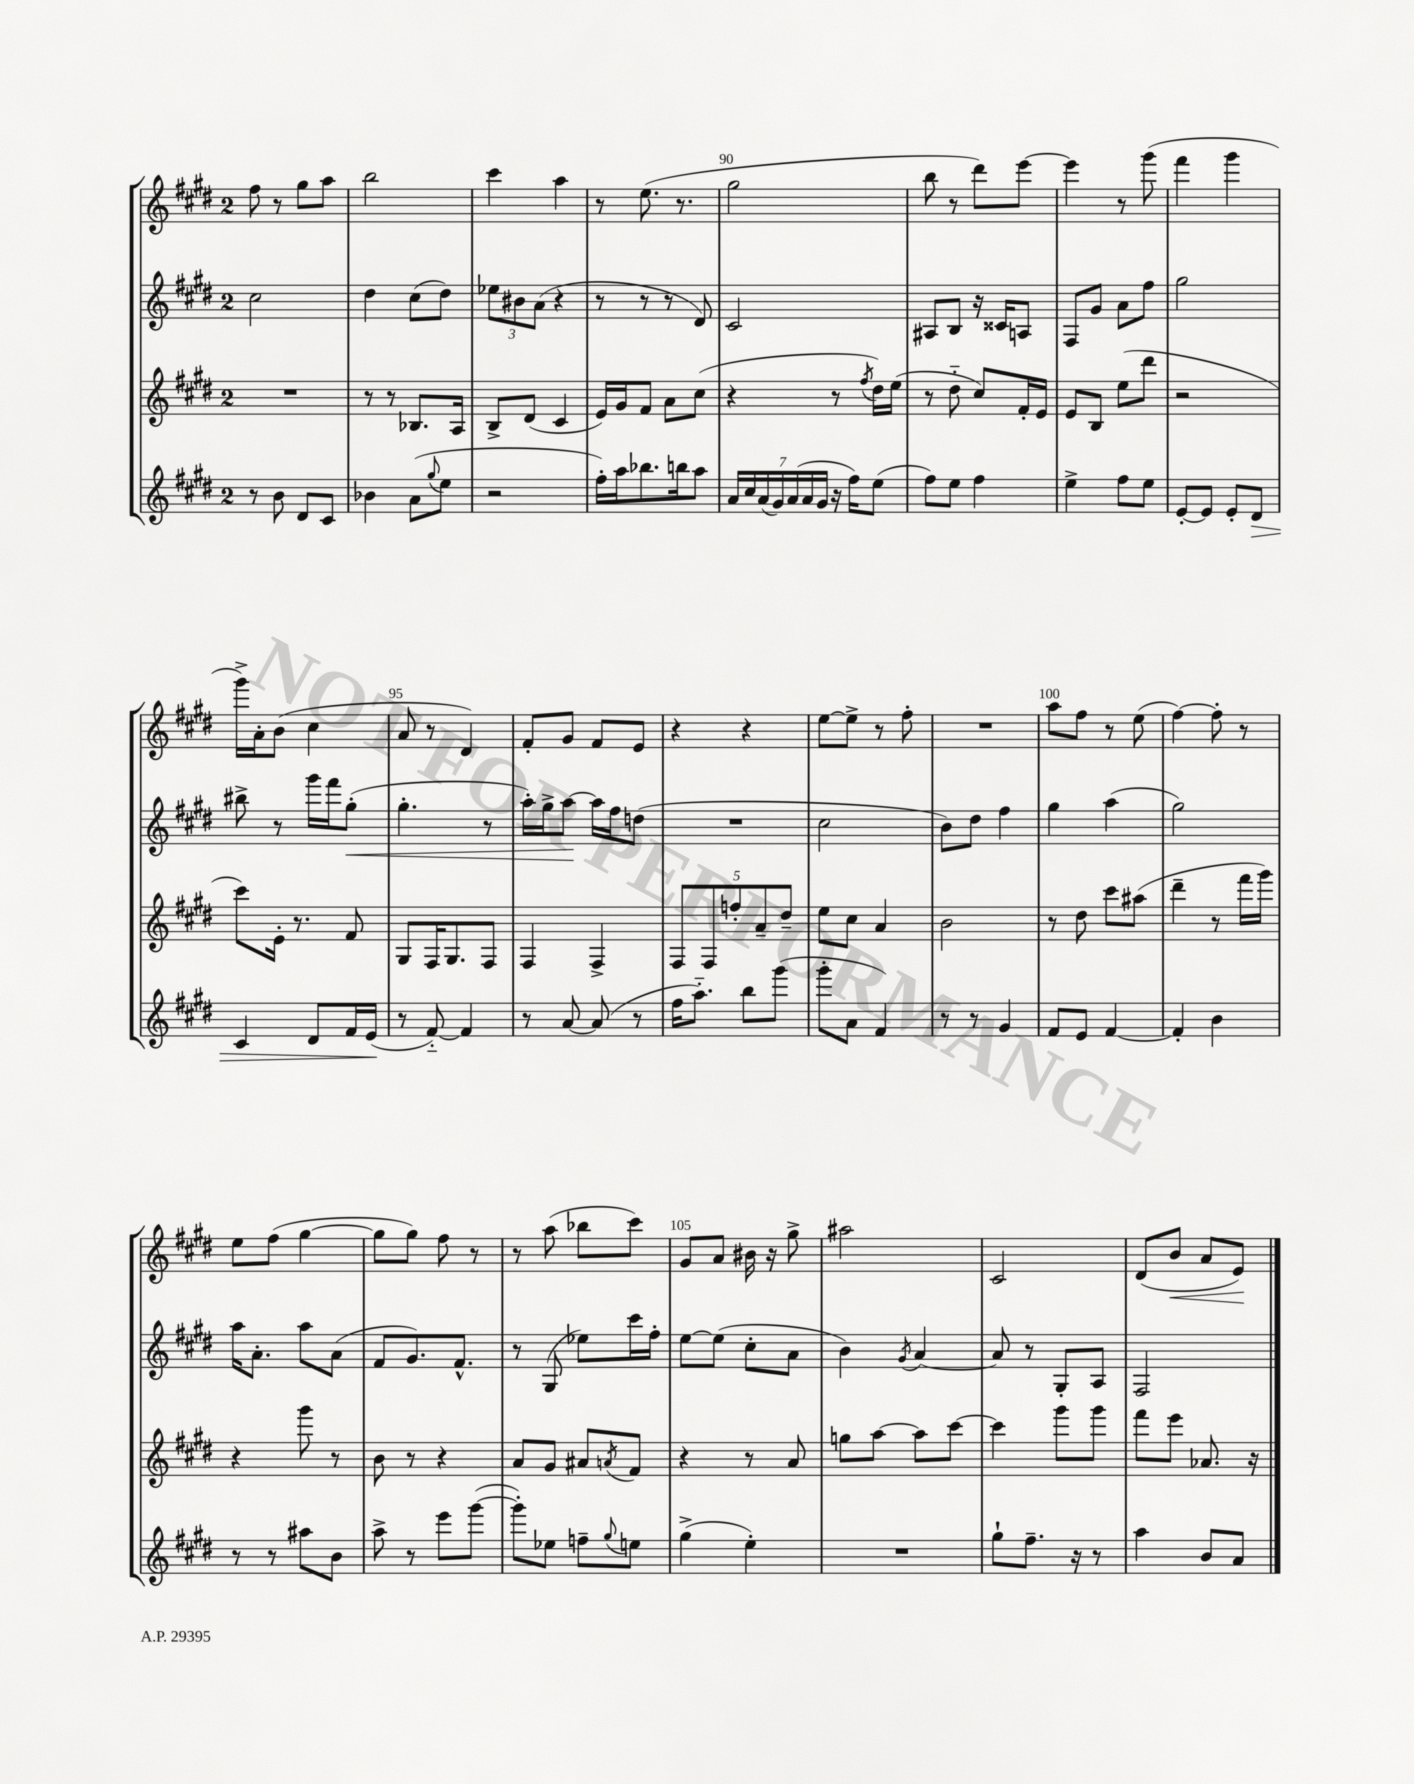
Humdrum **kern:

**kern	**kern	**kern	**kern
*staff4	*staff3	*staff2	*staff1
*clefG2	*clefG2	*clefG2	*clefG2
*k[f#c#g#d#]	*k[f#c#g#d#]	*k[f#c#g#d#]	*k[f#c#g#d#]
*M2/4	*M2/4	*M2/4	*M2/4
8r	2r	2cc#	8ff#
8b	.	.	8r
8d#	.	.	8gg#
8c#	.	.	8aa
=	=	=	=
4b-	8r	4dd#	2bb
.	8r	.	.
(8a	8.B-	(8cc#	.
8qqgg#	.	.	.
8ee	.	8dd#)	.
.	16A	.	.
=	=	=	=
2r	8B^	12ee-	4ccc#
.	.	12b#	.
.	(8d#	.	.
.	.	(12a	.
.	4c#	4r	4aa
=	=	=	=
16ff#')	16e)	8r	8r
16aa	16g#	.	.
8.bb-	8f#	8r	(8.ee
.	8a	8r	.
16bb	.	.	8.r
8aa	(8cc#	8d#)	.
=	=	=	=
28a	4r	2c#	2gg#
28cc#	.	.	.
(28a	.	.	.
28g#)	.	.	.
(28a	.	.	.
28a	.	.	.
28g#	.	.	.
16r	8r	.	.
16ff#)	.	.	.
.	8qff#	.	.
(8ee	16dd#)	.	.
.	(16ee	.	.
=	=	=	=
8ff#)	8r	8A#	8bb
8ee	8dd#'~	8B	8r
4ff#	8cc#)	16r	8ddd#)
.	.	16c##	.
.	16f#'	8A	[8eee
.	16e	.	.
=	=	=	=
4ee^	8e	8F#	4eee]
.	8B	8g#	.
8ff#	(8ee	8a	8r
8ee	8ddd#	8ff#	(8ggg#
=	=	=	=
[8e'	2r	2gg#	4fff#
8e]	.	.	.
8e'	.	.	4ggg#
8d#	.	.	.
=	=	=	=
4c#	8ccc#)	8bb#^	16ggg#^)
.	.	.	16a'
.	16e'	8r	(8b
.	8.r	.	.
8d#	.	16ggg#	4cc#
.	.	16fff#	.
16f#	8f#	(8gg#'	.
(16e	.	.	.
=	=	=	=
8r	8G#	4.gg#'	8a
[8f#'~)	16F#	.	8r
.	8.G#	.	.
4f#]	.	.	4d#)
.	8F#	8r	.
=	=	=	=
8r	4F#	16aa')	8f#'
.	.	16gg#^	.
[8a	.	[8aa	8g#
(8a]	4F#^	16aa]	8f#
.	.	16ff#	.
8r	.	(8dd	8e
=	=	=	=
16ff#	10F#	2r	4r
8.aa'~)	.	.	.
.	10F#	.	.
.	10ff'	.	.
8bb	.	.	4r
.	10a~	.	.
(8ggg#	.	.	.
.	10dd#~	.	.
=	=	=	=
8ggg#'	8ee	2cc#	[8ee
8a	8cc#	.	8ee^]
4f#)	4a	.	8r
.	.	.	8ff#'
=	=	=	=
8r	2b	8b)	2r
8r	.	8dd#	.
4g#	.	4ff#	.
=	=	=	=
8f#	8r	4gg#	8aa
8e	8dd#	.	8ff#
[4f#	8ccc#	(4aa	8r
.	(8aa#	.	(8ee
=	=	=	=
4f#']	4ddd#~	2gg#)	[4ff#)
4b	8r	.	8ff#']
.	16fff#	.	8r
.	16ggg#)	.	.
=	=	=	=
8r	4r	16aa	8ee
.	.	8.a'	.
8r	.	.	(8ff#
8aa#	8ggg#	8aa	[4gg#
8b	8r	(8a	.
=	=	=	=
8aa^	8b	8f#	8gg#]
8r	8r	8.g#)	8gg#)
8eee	4r	.	8ff#
.	.	8.f#^^	.
([8ggg#	.	.	8r
=	=	=	=
8ggg#'])	8a	8r	8r
8ee-	8g#	(8G#	(8aa
8ff~	8a#	8ee-)	8bb-
8qqgg#	8qa	.	.
8ee	8f#	16ccc#	8ccc#)
.	.	16ff#'	.
=	=	=	=
(4gg#^	4r	[8ee	8g#
.	.	(8ee]	8a
4ee')	8r	8cc#'	16b#
.	.	.	16r
.	8a	8a	8gg#^
=	=	=	=
2r	8gg	4b)	2aa#
.	[8aa	.	.
.	.	8qg#	.
.	8aa]	[4a	.
.	[8ccc#	.	.
=	=	=	=
8gg#`	4ccc#]	8a]	2c#
8.ff#~	.	8r	.
.	8ggg#	8G#'	.
16r	.	.	.
8r	8ggg#	8A	.
=	=	=	=
4aa	8fff#	2F#	(8d#
.	8eee	.	8b
8b	8.a-	.	8a
8a	.	.	8e)
.	16r	.	.
==	==	==	==
*-	*-	*-	*-
